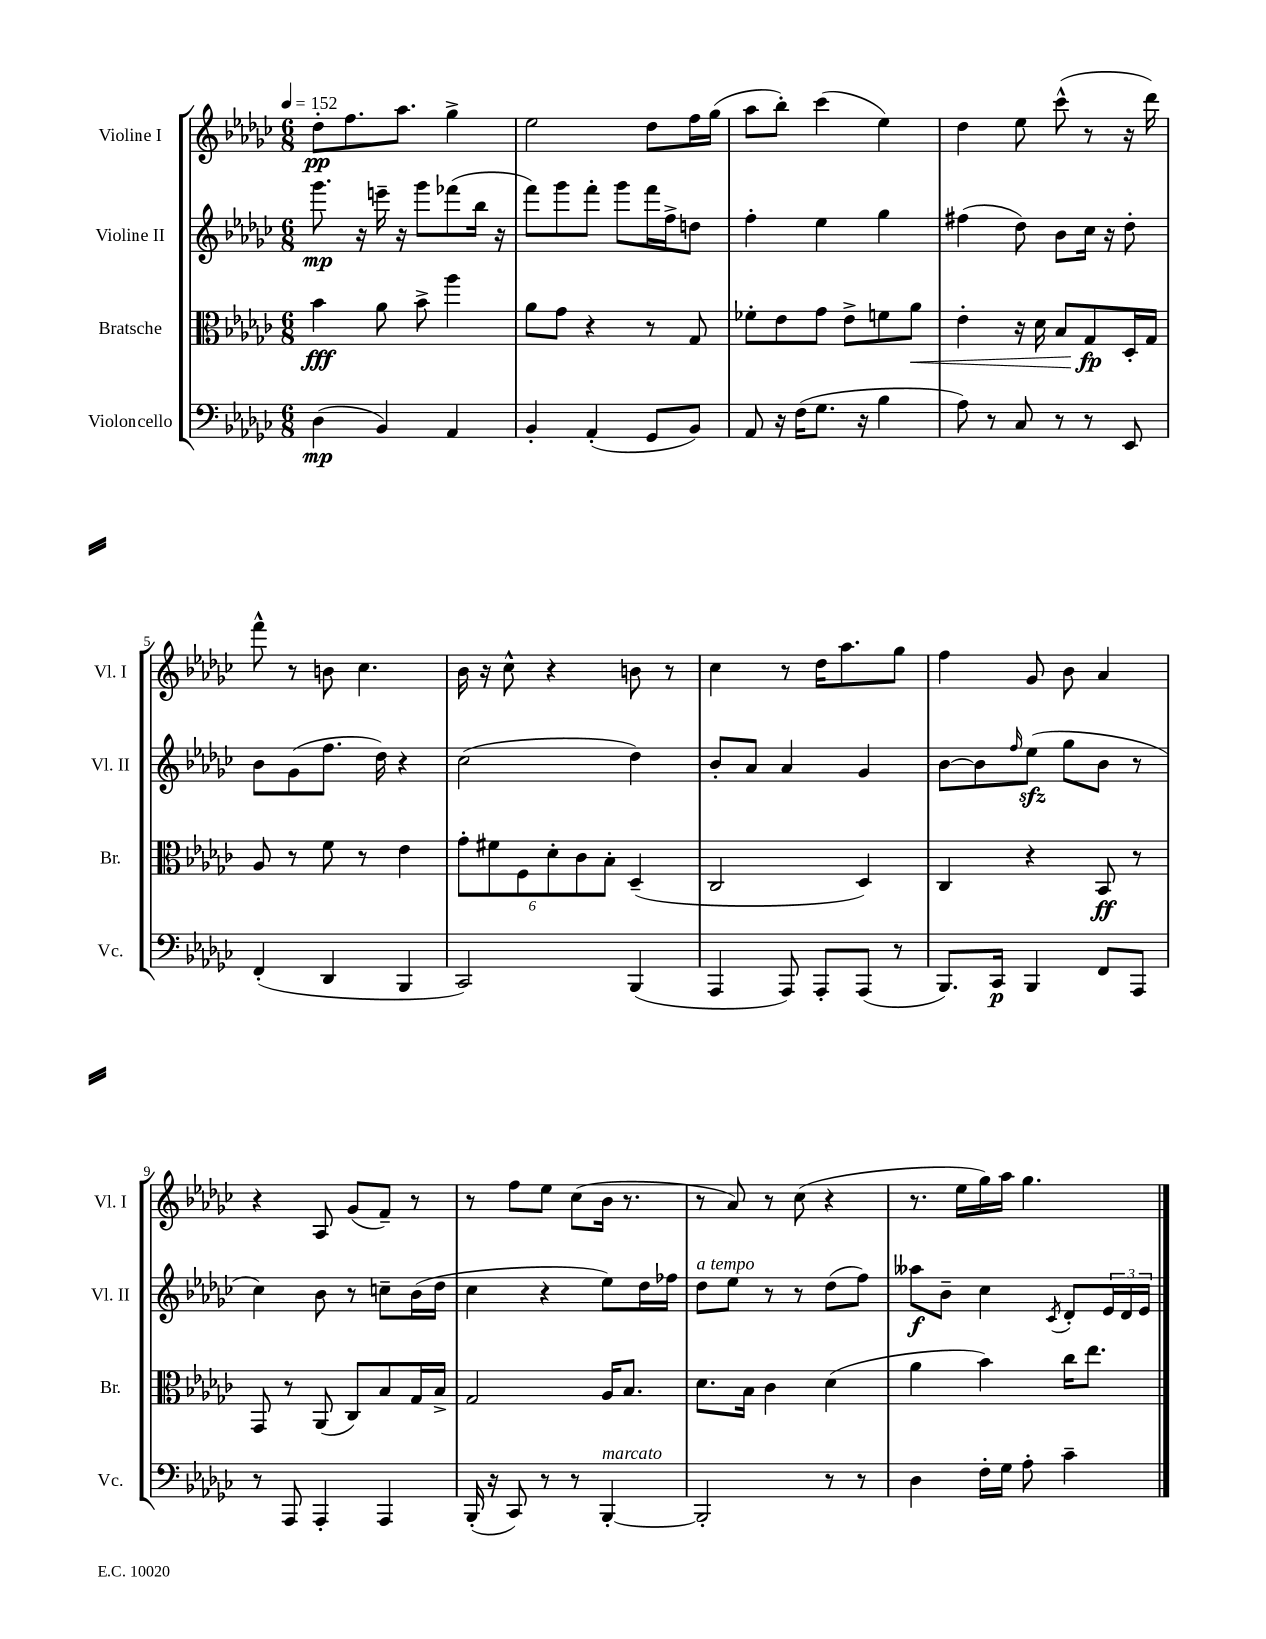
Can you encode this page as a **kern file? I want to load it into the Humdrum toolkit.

**kern	**dynam	**kern	**dynam	**kern	**dynam	**kern	**dynam
*part4	*part4	*part3	*part3	*part2	*part2	*part1	*part1
*staff4	*staff4	*staff3	*staff3	*staff2	*staff2	*staff1	*staff1
*I"Violoncello	*	*I"Bratsche	*	*I"Violine II	*	*I"Violine I	*
*I'Vc.	*	*I'Br.	*	*I'Vl. II	*	*I'Vl. I	*
*clefF4	*	*clefC3	*	*clefG2	*	*clefG2	*
*k[b-e-a-d-g-c-]	*	*k[b-e-a-d-g-c-]	*	*k[b-e-a-d-g-c-]	*	*k[b-e-a-d-g-c-]	*
*M6/8	*	*M6/8	*	*M6/8	*	*M6/8	*
*MM152	*	*MM152	*	*MM152	*	*MM152	*
=1	=1	=1	=1	=1	=1	=1	=1
(4D-\	mp	4b-\	fff	8.ggg-\	mp	8dd-'\L	pp
.	.	.	.	.	.	8.ff\	.
.	.	.	.	16r	.	.	.
4BB-/)	.	8a-\	.	16eeen~\	.	.	.
.	.	.	.	16r	.	8.aa-\J	.
.	.	8b-^\	.	8ggg-\L	.	.	.
4AA-/	.	4aa-\	.	(8fff-X\	.	4gg-^\	.
.	.	.	.	16bb-\Jk	.	.	.
.	.	.	.	16r	.	.	.
=2	=2	=2	=2	=2	=2	=2	=2
4BB-'/	.	8a-\L	.	8fff\L)	.	2ee-\	.
.	.	8g-\J	.	8ggg-\	.	.	.
(4AA-'/	.	4r	.	8fff'\J	.	.	.
.	.	.	.	8ggg-\L	.	.	.
8GG-/L	.	8r	.	16fff\L	.	8dd-\L	.
.	.	.	.	16ff^\J	.	.	.
8BB-/J)	.	8G-/	.	8ddn\J	.	16ff\L	.
.	.	.	.	.	.	(16gg-\JJ	.
=3	=3	=3	=3	=3	=3	=3	=3
8AA-/	.	8f-X'\L	.	4ff'\	.	8aa-\L	.
16r	.	8e-\	.	.	.	8bb-'\J)	.
(16F\KL	.	.	.	.	.	.	.
8.G-\J	.	8g-\J	.	4ee-\	.	(4ccc-\	.
.	.	8e-^\L	.	.	.	.	.
16r	.	.	.	.	.	.	.
4B-\	.	8fn\	.	4gg-\	.	4ee-\)	.
!	!	!	!LO:HP:b	!	!	!	!
.	.	8a-\J	<	.	.	.	.
=4	=4	=4	=4	=4	=4	=4	=4
8A-\)	.	4e-'\	.	(4ff#X\	.	4dd-\	.
8r	.	.	.	.	.	.	.
8C-/	.	16r	.	8dd-\)	.	8ee-\	.
.	.	16d-\	.	.	.	.	.
8r	.	8B-/L	.	8b-\L	.	(8ccc-^^\	.
8r	.	8G-/	fp	16cc-\Jk	.	8r	.
.	.	.	.	16r	.	.	.
8EE-/	.	16D-'/L	[	8dd-'\	.	16r	.
.	.	16G-/JJ	.	.	.	16ddd-\)	.
!!LO:LB:g=z
=5	=5	=5	=5	=5	=5	=5	=5
(4FF'/	.	8A-/	.	8b-\L	.	8fff^^\	.
.	.	8r	.	(8g-\	.	8r	.
4DD-/	.	8f\	.	8.ff\J	.	8bn\	.
.	.	8r	.	.	.	4.cc-\	.
.	.	.	.	16dd-\)	.	.	.
4BBB-/	.	4e-\	.	4r	.	.	.
=6	=6	=6	=6	=6	=6	=6	=6
2CC-/)	.	12g-'\L	.	(2cc-\	.	16b-\	.
.	.	.	.	.	.	16r	.
.	.	12f#X\	.	.	.	.	.
.	.	.	.	.	.	8cc-^^\	.
.	.	12F\	.	.	.	.	.
.	.	12d-'\	.	.	.	4r	.
.	.	12c-\	.	.	.	.	.
.	.	12B-'\J	.	.	.	.	.
(4BBB-/	.	(4D-~/	.	4dd-\)	.	8bn\	.
.	.	.	.	.	.	8r	.
=7	=7	=7	=7	=7	=7	=7	=7
4AAA-/	.	2C-/	.	8b-'/L	.	4cc-\	.
.	.	.	.	8a-/J	.	.	.
8AAA-/)	.	.	.	4a-/	.	8r	.
8AAA-'/L	.	.	.	.	.	16dd-\KL	.
.	.	.	.	.	.	8.aa-\	.
(8AAA-/J	.	4D-/)	.	4g-/	.	.	.
8r	.	.	.	.	.	8gg-\J	.
=8	=8	=8	=8	=8	=8	=8	=8
8.BBB-/L)	.	4C-/	.	[8b-\L	.	4ff\	.
.	.	.	.	8b-\]	.	.	.
16CC-/Jk	p	.	.	.	.	.	.
.	.	.	.	16qqff/	.	.	.
4BBB-/	.	4r	.	(8ee-zz\J	.	8g-/	.
.	.	.	.	8gg-\L	.	8b-\	.
8FF/L	.	8BB-/	ff	8b-\J	.	4a-/	.
8AAA-/J	.	8r	.	8r	.	.	.
!!LO:LB:g=z
=9	=9	=9	=9	=9	=9	=9	=9
8r	.	8GG-/	.	4cc-\)	.	4r	.
8AAA-/	.	8r	.	.	.	.	.
4AAA-'/	.	(8AA-/	.	8b-\	.	8A-/	.
.	.	8C-/L)	.	8r	.	(8g-/L	.
4AAA-/	.	8B-/	.	8ccn~\L	.	8f~/J)	.
.	.	16G-/L	.	(16b-\L	.	8r	.
.	.	16B-^/JJ	.	16dd-\JJ	.	.	.
=10	=10	=10	=10	=10	=10	=10	=10
(16BBB-'/	.	2G-/	.	4cc-\	.	8r	.
16r	.	.	.	.	.	.	.
8CC-/)	.	.	.	.	.	8ff\L	.
8r	.	.	.	4r	.	8ee-\J	.
8r	.	.	.	.	.	(8cc-\L	.
!LO:TX:a:i:t=marcato	!	!	!	!	!	!	!
[4BBB-'/	.	16A-/KL	.	8ee-\L)	.	16b-\Jk	.
.	.	8.B-/J	.	.	.	8.r	.
.	.	.	.	16dd-\L	.	.	.
.	.	.	.	16ff-X\JJ	.	.	.
=11	=11	=11	=11	=11	=11	=11	=11
!	!	!	!	!LO:TX:a:i:t=a tempo	!	!	!
2BBB-'/]	.	8.d-\L	.	8dd-\L	.	8r	.
.	.	.	.	8ee-\J	.	8a-/)	.
.	.	16B-\Jk	.	.	.	.	.
.	.	4c-\	.	8r	.	8r	.
.	.	.	.	8r	.	(8cc-\	.
8r	.	(4d-\	.	(8dd-\L	.	4r	.
8r	.	.	.	8ff\J)	.	.	.
=12	=12	=12	=12	=12	=12	=12	=12
4D-\	.	4a-\	.	8aa--X\L	f	8.r	.
.	.	.	.	8b-~\J	.	.	.
.	.	.	.	.	.	16ee-\LL	.
16F'\LL	.	4b-\)	.	4cc-\	.	16gg-\)	.
16G-\JJ	.	.	.	.	.	16aa-\JJ	.
8A-'\	.	.	.	.	.	4.gg-\	.
.	.	.	.	8qc-/	.	.	.
4c-~\	.	16cc-\KL	.	8d-'/L	.	.	.
.	.	8.ee-\J	.	.	.	.	.
.	.	.	.	24e-/L	.	.	.
.	.	.	.	24d-/	.	.	.
.	.	.	.	24e-/JJ	.	.	.
==	==	==	==	==	==	==	==
*-	*-	*-	*-	*-	*-	*-	*-
